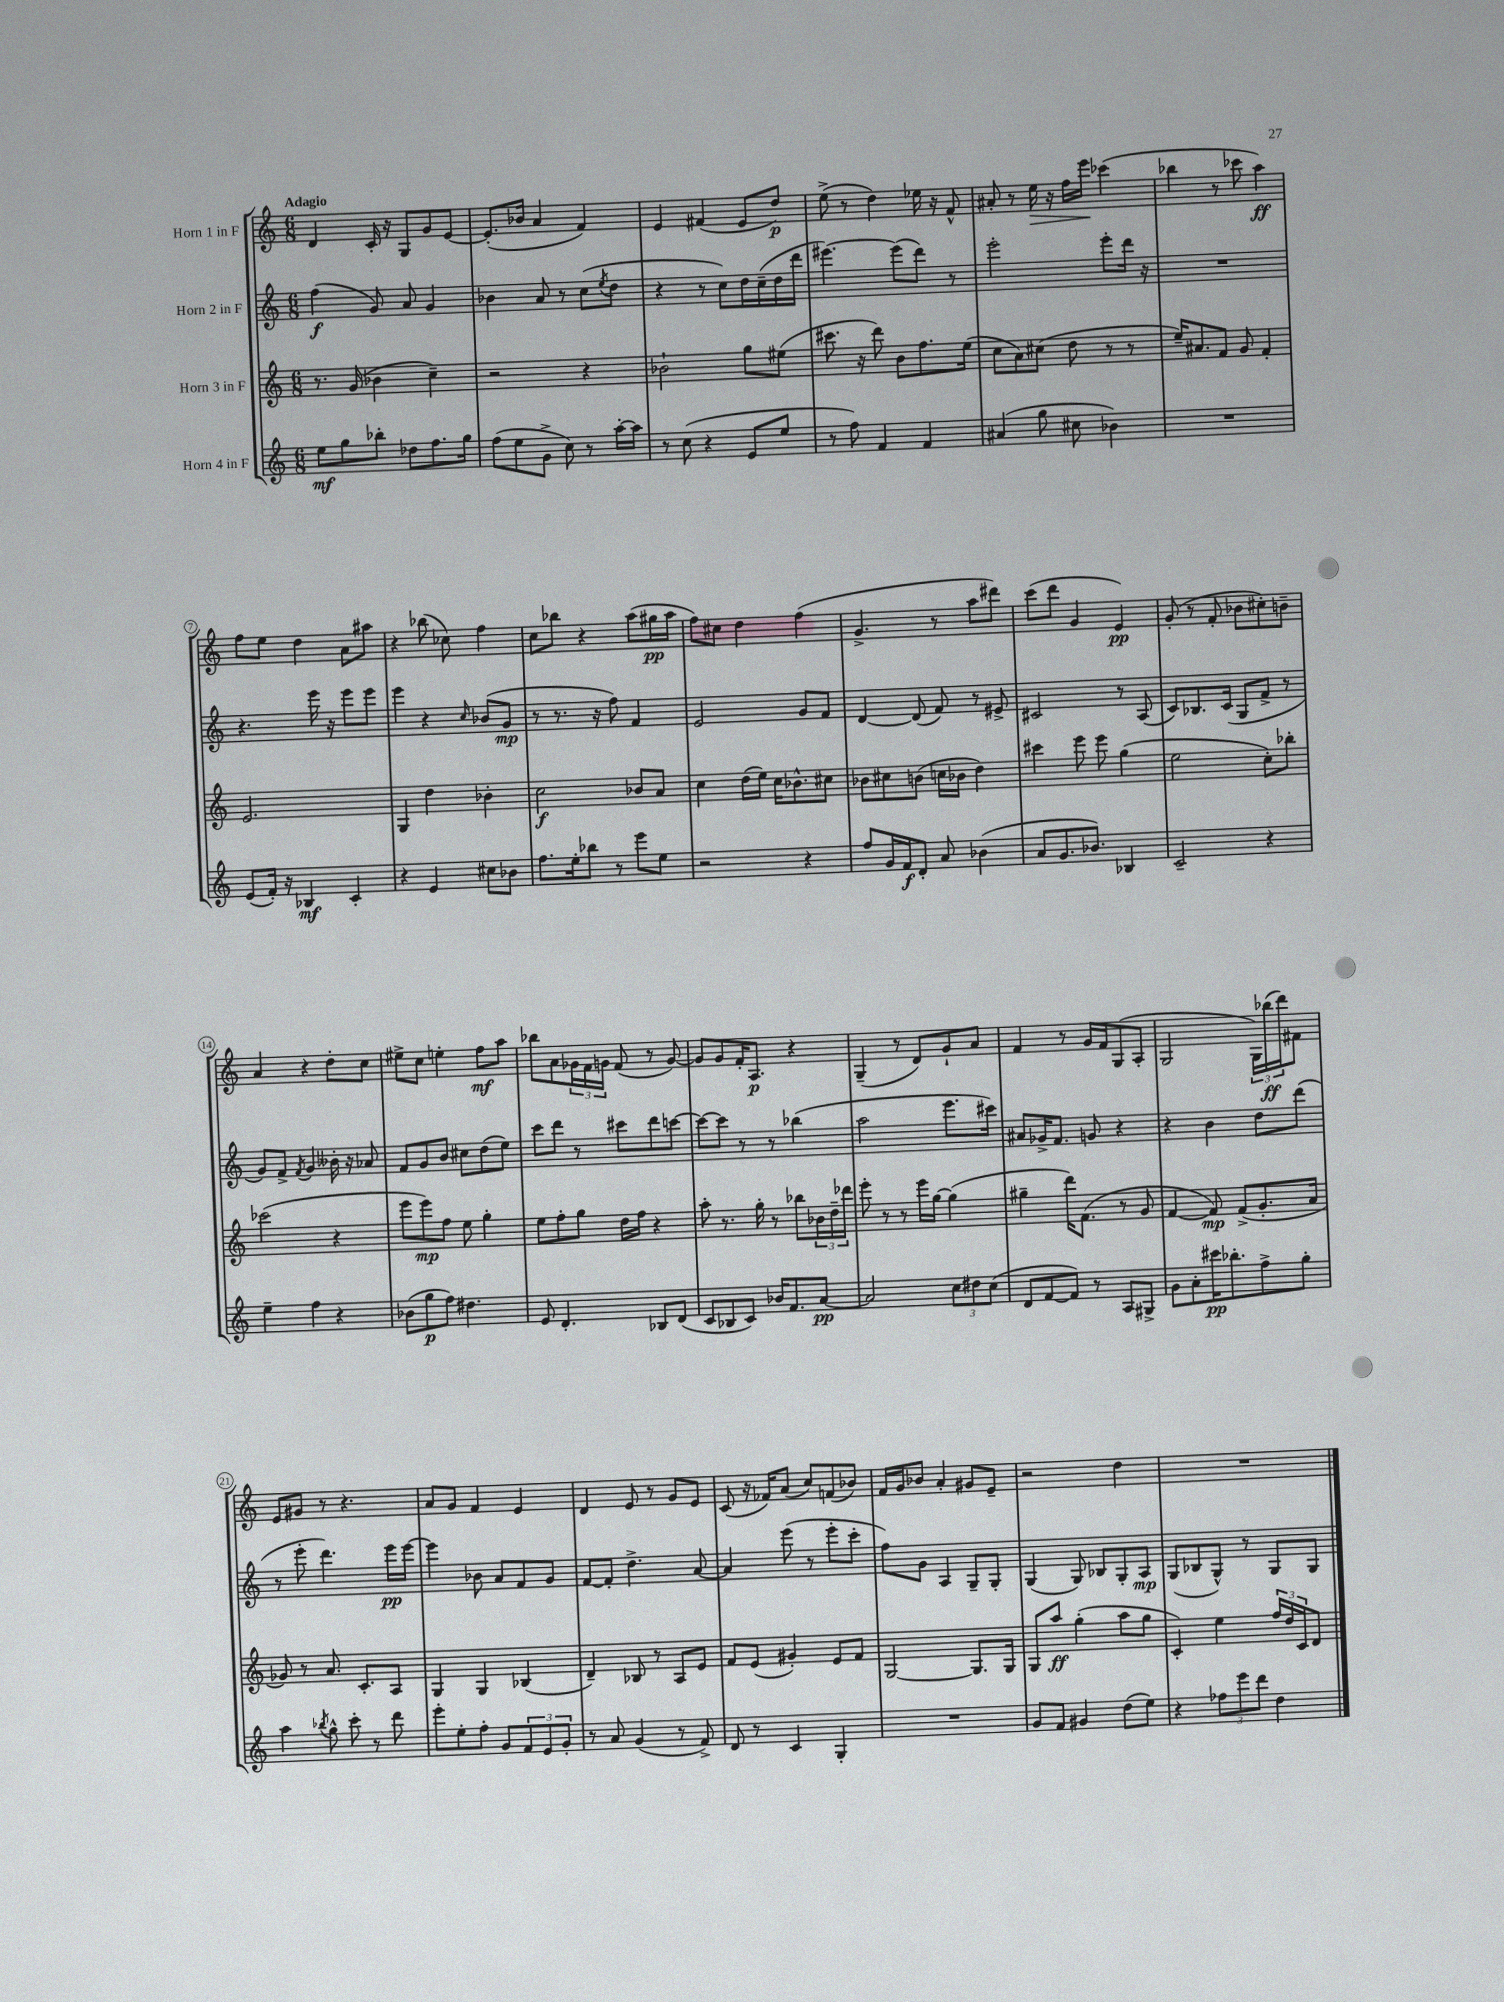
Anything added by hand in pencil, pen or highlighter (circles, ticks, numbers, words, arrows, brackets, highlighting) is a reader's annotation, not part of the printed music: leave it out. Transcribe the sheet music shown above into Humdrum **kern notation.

**kern	**dynam	**kern	**dynam	**kern	**dynam	**kern	**dynam
*part4	*part4	*part3	*part3	*part2	*part2	*part1	*part1
*staff4	*staff4	*staff3	*staff3	*staff2	*staff2	*staff1	*staff1
*I"Horn 4 in F	*	*I"Horn 3 in F	*	*I"Horn 2 in F	*	*I"Horn 1 in F	*
*clefG2	*	*clefG2	*	*clefG2	*	*clefG2	*
*k[]	*	*k[]	*	*k[]	*	*k[]	*
*M6/8	*	*M6/8	*	*M6/8	*	*M6/8	*
=1	=1	=1	=1	=1	=1	=1	=1
!	!	!	!	!	!	!LO:TX:a:B:t=Adagio	!
8ee\L	mf	8.r	.	(4ff\	f	4d/	.
8gg\	.	.	.	.	.	.	.
.	.	(16g/	.	.	.	.	.
8bb-X'\J	.	4b-X\	.	8g/)	.	16c'/	.
.	.	.	.	.	.	16r	.
8dd-X\L	.	.	.	8a/	.	8G/L	.
8.ff\	.	4cc~\)	.	4g/	.	8g/	.
.	.	.	.	.	.	[8e/J	.
16gg\Jk	.	.	.	.	.	.	.
=2	=2	=2	=2	=2	=2	=2	=2
(8ff\L	.	2r	.	4b-X\	.	(8.e'/L]	.
8ee\	.	.	.	.	.	.	.
.	.	.	.	.	.	16b-X/Jk	.
8g^\J	.	.	.	8a/	.	4a/	.
8cc\)	.	.	.	8r	.	.	.
8r	.	4r	.	(8cc\L	.	4f/)	.
.	.	.	.	8qee/	.	.	.
[16aa'\LL	.	.	.	8dd\J	.	.	.
16aa\JJ]	.	.	.	.	.	.	.
=3	=3	=3	=3	=3	=3	=3	=3
8r	.	2b-X`\	.	4r	.	4e/	.
(8cc\	.	.	.	.	.	.	.
4r	.	.	.	8r	.	(4f#X/	.
.	.	.	.	8cc\L)	.	.	.
8e/L	.	8gg\L	.	16dd\L	.	8e/L	.
.	.	.	.	(16cc~\	.	.	.
8ee/J	.	(8ee#X\J	.	16dd\	.	8dd/J)	p
.	.	.	.	16ddd\JJ	.	.	.
=4	=4	=4	=4	=4	=4	=4	=4
8r	.	8.ccc#X\	.	[4.eee#X\)	.	(8ee^\	.
8ff\)	.	.	.	.	.	8r	.
.	.	16r	.	.	.	.	.
4f/	.	8ddd\)	.	.	.	4dd\)	.
.	.	8b\L	.	(8eee#\L]	.	.	.
4f/	.	8.ff\	.	8ddd\J)	.	16ee-X\	.
.	.	.	.	.	.	16r	.
.	.	.	.	8r	.	8f^^/	.
.	.	(16ee\Jk	.	.	.	.	.
=5	=5	=5	=5	=5	=5	=5	=5
(4a#X/	.	8cc\L	.	2eee'\	.	8a#X'/	.
.	.	8a\)	.	.	.	8r	.
!	!	!	!	!	!	!	!LO:HP:b
8gg\	.	(8cc#X\J	.	.	.	16ee\	>
.	.	.	.	.	.	16r	.
8cc#X\	.	8dd\	.	.	.	16ff\LL	.
.	.	.	.	.	.	16eee\JJ	.
4b-X\)	.	8r	.	8eee'\L	.	(4ccc-X\	]
.	.	8r	.	16ddd\Jk	.	.	.
.	.	.	.	16r	.	.	.
=6	=6	=6	=6	=6	=6	=6	=6
2.r	.	16ee~/KL)	.	2.r	.	4bb-X\	.
.	.	8.a#X/	.	.	.	.	.
.	.	8f/J	.	.	.	8r	.
.	.	8g/	.	.	.	8ccc-X\	.
.	.	4f'/	.	.	.	4aa\)	ff
!!LO:LB:g=z
=7	=7	=7	=7	=7	=7	=7	=7
(8e/L	.	2.e/	.	4.r	.	8ff\L	.
16f'/Jk)	.	.	.	.	.	8ee\J	.
16r	.	.	.	.	.	.	.
4B-X/	mf	.	.	.	.	4dd\	.
.	.	.	.	16eee\	.	.	.
.	.	.	.	16r	.	.	.
4c'/	.	.	.	8eee\L	.	8a\L	.
.	.	.	.	8eee\J	.	8aa#X\J	.
=8	=8	=8	=8	=8	=8	=8	=8
4r	.	4G/	.	4eee\	.	4r	.
4e/	.	4dd\	.	4r	.	(8bb-X\	.
.	.	.	.	.	.	8cc-X\)	.
.	.	.	.	16qqcc/	.	.	.
8cc#X\L	.	4b-X'\	.	(8b-X/L	.	4ff\	.
8b-X\J	.	.	.	8g/J	mp	.	.
=9	=9	=9	=9	=9	=9	=9	=9
8.ff\L	.	2cc\	f	8r	.	8cc\L	.
.	.	.	.	8.r	.	8bb-X\J	.
16ee'\k	.	.	.	.	.	.	.
8bb-X\J	.	.	.	.	.	4r	.
.	.	.	.	16r	.	.	.
8r	.	.	.	8ff\)	.	.	.
8eee\L	.	8b-X/L	.	4f/	.	(8aa\L	.
8ee\J	.	8a/J	.	.	.	16gg#X\L	pp
.	.	.	.	.	.	16aa\JJ	.
=10	=10	=10	=10	=10	=10	=10	=10
2r	.	4cc\	.	2e/	.	8ff\L)	.
.	.	.	.	.	.	8cc#X\J	.
.	.	(16dd\LL	.	.	.	4dd\	.
.	.	16ee\JJ)	.	.	.	.	.
.	.	16cc\KL	.	.	.	.	.
.	.	8.b-X^^\	.	.	.	.	.
4r	.	.	.	8g/L	.	(4ff\	.
.	.	8cc#X\J	.	8f/J	.	.	.
=11	=11	=11	=11	=11	=11	=11	=11
8ff/L	.	8b-X\L	.	[4d/	.	4.g^/	.
16g/L	.	8cc#X\	.	.	.	.	.
16f/J	f	.	.	.	.	.	.
8d'/J	.	(8bn\J	.	(8d/]	.	.	.
8a/	.	16ccn\LL	.	8f/)	.	8r	.
.	.	16b-X\JJ	.	.	.	.	.
(4b-X\	.	4dd\)	.	8r	.	8aa\L	.
.	.	.	.	8e#X^/	.	8ddd#X\J)	.
=12	=12	=12	=12	=12	=12	=12	=12
8a/L	.	4ccc#X\	.	2c#X/	.	(8ccc\L	.
8.g/	.	.	.	.	.	8ddd\J	.
.	.	8eee\	.	.	.	4g/	.
8.b-X/J)	.	.	.	.	.	.	.
.	.	8eee\	.	.	.	.	.
4B-X/	.	(4gg\	.	8r	.	4e/)	pp
.	.	.	.	(8A/	.	.	.
=13	=13	=13	=13	=13	=13	=13	=13
2c~/	.	2ee\	.	8c/L)	.	(8g'/	.
.	.	.	.	8.B-X/	.	8r	.
.	.	.	.	.	.	8f'/	.
.	.	.	.	(16c/Jk	.	.	.
.	.	.	.	8G/L	.	8b-X\L	.
4r	.	8cc'\L)	.	8f^/J	.	8cc#X'\)	.
.	.	8bb-X'\J	.	8r	.	8bn~\J	.
!!LO:LB:g=z
=14	=14	=14	=14	=14	=14	=14	=14
4ee~\	.	(2ccc-X\	.	8g/L)	.	4a/	.
.	.	.	.	8f^/J	.	.	.
.	.	.	.	8qf/	.	.	.
4ff\	.	.	.	4g/	.	4r	.
4r	.	4r	.	16b--X'\	.	8dd'\L	.
.	.	.	.	16r	.	.	.
.	.	.	.	8a-X/	.	8cc\J	.
=15	=15	=15	=15	=15	=15	=15	=15
(8b-X\L	.	8eee\L	.	8f/L	.	8ee#X^\L	.
8gg\	p	8eee\)	mp	8g/	.	8cc\J	.
8ff\J)	.	8ff\J	.	8b/J	.	4een'\	.
4.dd#X\	.	8ee\	.	8cc#X\L	.	.	.
.	.	4gg'\	.	(8dd\	.	8ff\L	mf
.	.	.	.	8ee\J)	.	8aa\J	.
=16	=16	=16	=16	=16	=16	=16	=16
8e/	.	8ee\L	.	8ccc\L	.	8bb-X\L	.
4.d'/	.	8ff'\	.	8ddd\J	.	8a\	.
.	.	8gg\J	.	8r	.	24g-X\L	.
.	.	.	.	.	.	24f\	.
.	.	.	.	.	.	24gn\JJ	.
.	.	16dd\LL	.	8ccc#X\L	.	(8f/	.
.	.	16ff\JJ	.	.	.	.	.
8B-X/L	.	4r	.	8ddd\	.	8r	.
(8d/J	.	.	.	[8cccn\J	.	[8g/)	.
=17	=17	=17	=17	=17	=17	=17	=17
8c/L	.	8aa'\	.	8ccc\L_	.	8g/L]	.
8B-X/	.	8.r	.	8ccc\J]	.	8g/	.
8c/J)	.	.	.	8r	.	16f'/K	.
.	.	16gg'\	.	.	.	8.A/J	p
16b-X/KL	.	8r	.	8r	.	.	.
8.f/	.	.	.	.	.	.	.
.	.	8bb-X\L	.	(4bb-X\	.	4r	.
[8a/J	pp	24b-X\L	.	.	.	.	.
.	.	24dd~\	.	.	.	.	.
.	.	24ddd-X\JJ	.	.	.	.	.
=18	=18	=18	=18	=18	=18	=18	=18
2a/]	.	8eee'\	.	2aa\	.	(4G~/	.
.	.	8r	.	.	.	.	.
.	.	8r	.	.	.	8r	.
.	.	16eee\LL	.	.	.	8d/L)	.
.	.	[16gg\JJ	.	.	.	.	.
12cc\L	.	(4gg\]	.	8.eee\L	.	8g`/	.
12dd#X\	.	.	.	.	.	.	.
.	.	.	.	.	.	8a/J	.
(12cc\J	.	.	.	.	.	.	.
.	.	.	.	16ccc#X\Jk)	.	.	.
=19	=19	=19	=19	=19	=19	=19	=19
8d/L	.	4gg#X~\	.	8a#X/L	.	4f/	.
[8f/	.	.	.	16g-X^/K	.	.	.
.	.	.	.	8.f/J	.	.	.
8f/J])	.	16ddd\KL)	.	.	.	8r	.
.	.	(8.f\J	.	.	.	.	.
8r	.	.	.	8gn/	.	16g/LL	.
.	.	.	.	.	.	16f/J	.
8A/L	.	8r	.	4r	.	(8G/	.
8G#X^/J	.	8g/	.	.	.	8A'/J	.
=20	=20	=20	=20	=20	=20	=20	=20
8g\L	.	[4f/	.	4r	.	2G/	.
8a'\	.	.	.	.	.	.	.
16ccc#X\K	pp	8f/])	mp	4b\	.	.	.
8.bb-X'\	.	.	.	.	.	.	.
.	.	(8f^/L	.	.	.	.	.
8ff^\	.	8.g'/	.	8dd\L	.	24G\LL)	.
.	.	.	.	.	.	(24bb-X\	ff
.	.	.	.	.	.	24ddd\J)	.
8gg'\J	.	.	.	(8ddd\J	.	8f#X\J	.
.	.	16a/Jk	.	.	.	.	.
!!LO:LB:g=z
=21	=21	=21	=21	=21	=21	=21	=21
4aa\	.	8g-X/)	.	8r	.	8e/L	.
.	.	8r	.	8eee'\	.	8g#X/J	.
8qbb-X/	.	.	.	.	.	.	.
8gg^^\	.	8.a/	.	4.ddd\)	.	8r	.
8ccc'\	.	.	.	.	.	4.r	.
.	.	8.c'/L	.	.	.	.	.
8r	.	.	.	.	.	.	.
8ddd\	.	8A/J	.	16eee\LL	pp	.	.
.	.	.	.	[16eee\JJ	.	.	.
=22	=22	=22	=22	=22	=22	=22	=22
8eee'\L	.	4G/	.	4eee\]	.	8a/L	.
8ee'\	.	.	.	.	.	8g/J	.
8ff'\J	.	4G/	.	8b-X\	.	4f/	.
8g/L	.	.	.	8a/L	.	.	.
12f/	.	(4B-X/	.	8f/	.	4e/	.
12e/	.	.	.	.	.	.	.
.	.	.	.	8g/J	.	.	.
12g'/J	.	.	.	.	.	.	.
=23	=23	=23	=23	=23	=23	=23	=23
8r	.	4d~/)	.	[8f/L	.	4d/	.
8a/	.	.	.	8f'/J]	.	.	.
(4g/	.	8B-X/	.	4.dd^\	.	8e/	.
.	.	8r	.	.	.	8r	.
8r	.	8A/L	.	.	.	8g/L	.
8f^/)	.	8e/J	.	[8a/	.	8e/J	.
=24	=24	=24	=24	=24	=24	=24	=24
8d/	.	8f/L	.	4a/]	.	(8c/	.
8r	.	(8e/J	.	.	.	16r	.
.	.	.	.	.	.	16f-X/KL)	.
4c/	.	4g#X'/)	.	(8eee\	.	(8a/J	.
.	.	.	.	8r	.	8cc/L)	.
4G'/	.	8e/L	.	8eee'\L	.	(8fn/	.
.	.	8f/J	.	8ccc'\J	.	8b-X/J)	.
=25	=25	=25	=25	=25	=25	=25	=25
2.r	.	[2G/	.	8ff\L)	.	16f/LL	.
.	.	.	.	.	.	16g/J	.
.	.	.	.	8g\J	.	8b-X/J	.
.	.	.	.	4A/	.	4a'/	.
.	.	8.G/L]	.	8G~/L	.	8g#X/L	.
.	.	.	.	8G'/J	.	8e~/J	.
.	.	16G/Jk	.	.	.	.	.
=26	=26	=26	=26	=26	=26	=26	=26
8g/L	.	8G/L	.	(4G/	.	2r	.
8f/J	.	8aa/J	ff	.	.	.	.
4g#X/	.	(4gg'\	.	8G/)	.	.	.
.	.	.	.	8B-X/L	.	.	.
(8dd\L	.	8aa\L	.	8G'/	.	4dd\	.
8ee\J)	.	8gg\J	.	8A/J	mp	.	.
=27	=27	=27	=27	=27	=27	=27	=27
4r	.	4c'/)	.	(8G/L	.	2.r	.
.	.	.	.	8B-X/	.	.	.
12ff-X\L	.	4ee\	.	8G^^/J)	.	.	.
12eee\	.	.	.	.	.	.	.
.	.	.	.	8r	.	.	.
12ddd\J	.	.	.	.	.	.	.
4dd\	.	24ff/LL	.	8G/L	.	.	.
.	.	24dd/	.	.	.	.	.
.	.	24c/J	.	.	.	.	.
.	.	8d/J	.	8G/J	.	.	.
==	==	==	==	==	==	==	==
*-	*-	*-	*-	*-	*-	*-	*-
